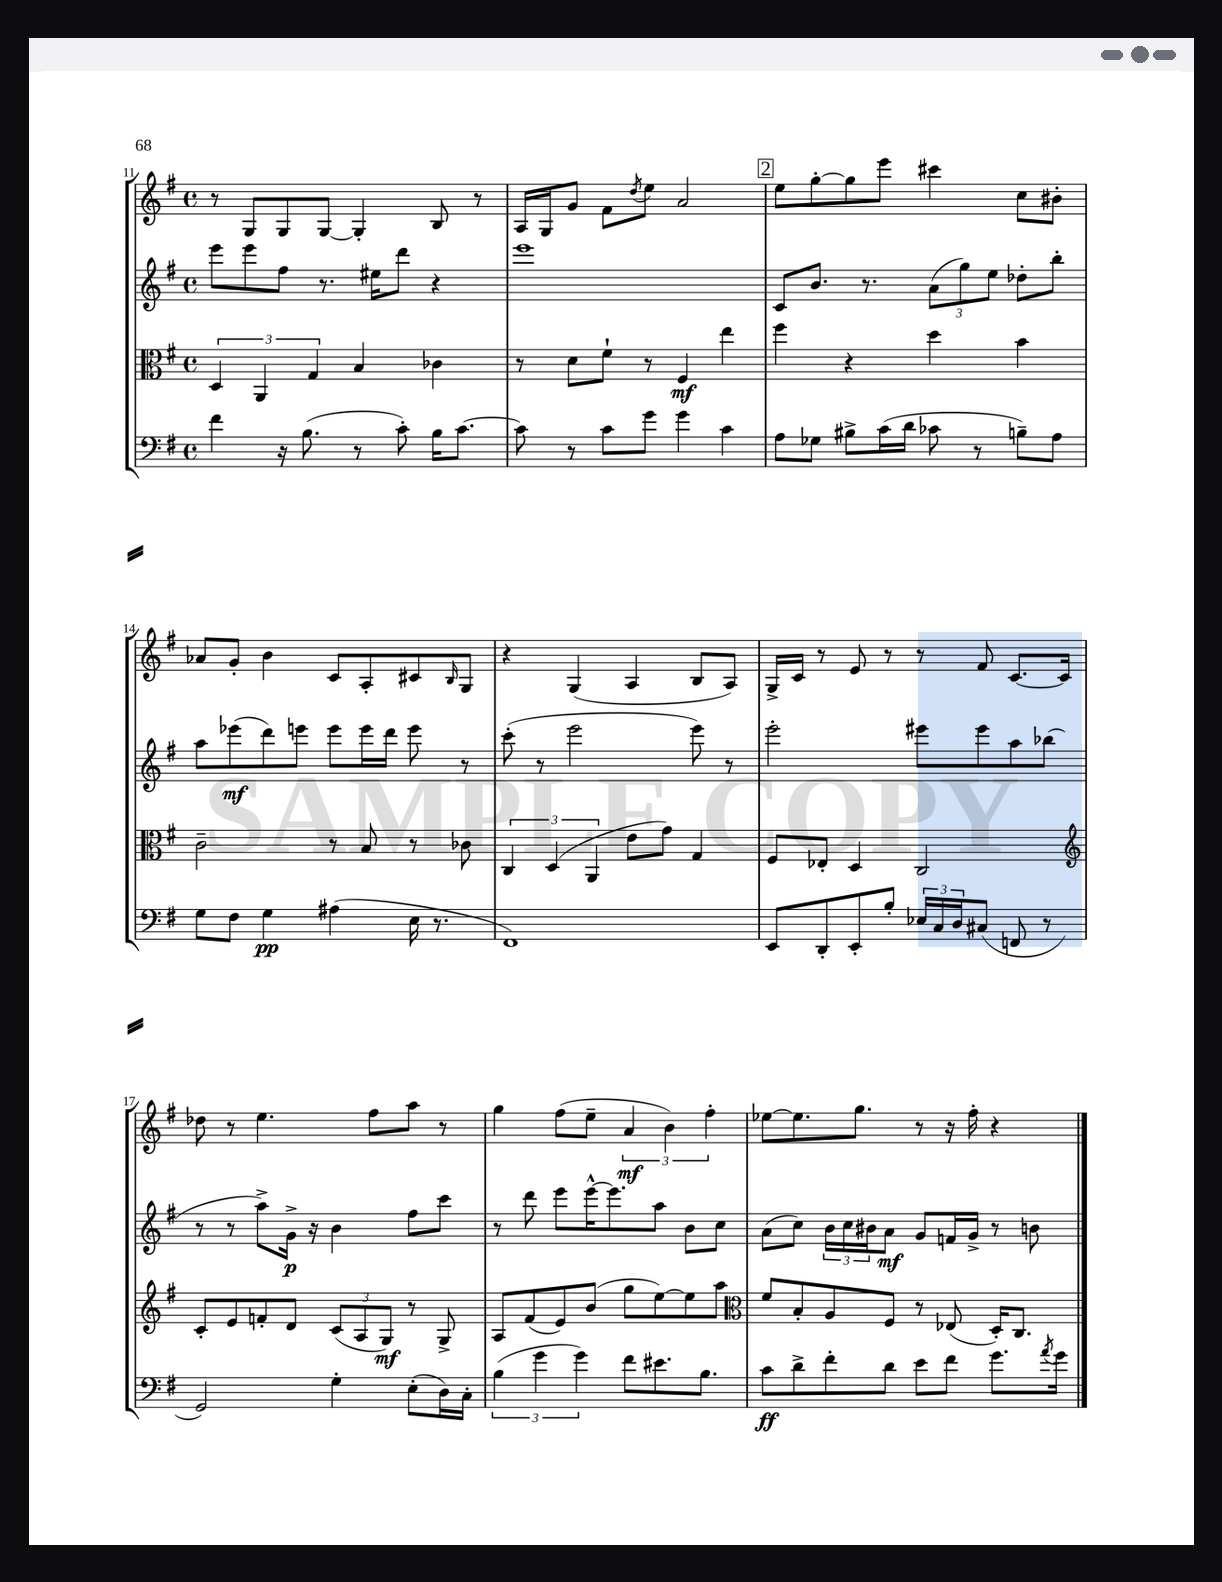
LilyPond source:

<<
\new StaffGroup <<
\new Staff = "s0" {
    \clef treble \key g \major \defaultTimeSignature \time 4/4
    r8 g8 g8 g8~ g4-. b8 r8 |
    a16 g16 g'8 fis'8 \acciaccatura { d''8 } e''8 a'2 |
    \mark \markup { \box "2" } e''8 g''8~-. g''8 e'''8 cis'''4 c''8 bis'8-. |
    aes'8 g'8-. b'4 c'8 a8-. cis'8 \grace { b16 } g8 |
    r4 g4( a4 b8 a8) |
    g16-> c'16 r8 e'8 r8 r8 fis'8 c'8.~ c'16 |
    des''8 r8 e''4. fis''8 a''8 r8 |
    g''4 fis''8( e''8-- \tuplet 3/2 { a'4\mf b'4) fis''4-. } |
    ees''8~ ees''8. g''8. r8 r16 fis''16-. r4 \bar "|." |
}
\new Staff = "s1" {
    \clef treble \key g \major \defaultTimeSignature \time 4/4
    e'''8 e'''8 fis''8 r8. eis''16 d'''8 r4 |
    e'''1 |
    \mark \markup { \box "2" } c'8 b'8. r8. \tuplet 3/2 { a'8( g''8) e''8 } des''8-. b''8-. |
    a''8 ees'''8\mf( d'''8) e'''8 e'''8 e'''16 d'''16 e'''8 r8 |
    c'''8-.( r8 e'''2 e'''8) r8 |
    e'''2-. eis'''8 eis'''8 a''8 bes''8( |
    r8 r8 a''8->) g'16->\p r16 b'4 fis''8 c'''8 |
    r8 d'''8 e'''8 e'''16~-^ e'''8. a''8 b'8 c''8 |
    a'8( c''8) \tuplet 3/2 { b'16 c''16 bis'16 } a'8\mf g'8 f'16 g'16-> r8 b'8 \bar "|." |
}
\new Staff = "s2" {
    \clef alto \key g \major \defaultTimeSignature \time 4/4
    \tuplet 3/2 { d4 a,4 g4 } b4 ces'4 |
    r8 d'8 fis'8-! r8 fis4\mf e''4 |
    \mark \markup { \box "2" } fis''4 r4 d''4 b'4 |
    c'2-- r8 b8 r8 ces'8 |
    \tuplet 3/2 { c4 d4( a,4 } e'8 g'8) g4 |
    fis8 ees8-. d4 c2 |
    \clef treble c'8-. e'8 f'8-. d'8 \tuplet 3/2 { c'8( a8 g8\mf) } r8 g8-> |
    a8 fis'8( e'8) b'8( g''8 e''8~) e''8 a''8 |
    \clef alto fis'8 b8-. a8 fis8 r8 ees8( d16-.) c8. \bar "|." |
}
\new Staff = "s3" {
    \clef bass \key g \major \defaultTimeSignature \time 4/4
    fis'4 r16 b8.( r8 c'8-.) b16 c'8.~ |
    c'8 r8 c'8 g'8 g'4 c'4 |
    \mark \markup { \box "2" } a8 ges8 bis8-> c'16( d'16 ces'8 r8 b8--) a8 |
    g8 fis8 g4\pp ais4( e16 r8. |
    fis,1) |
    e,8 d,8-. e,8-. b8-. \tuplet 3/2 { ees16 c16 d16 } cis8( f,8 r8 |
    g,2) g4-. e8-.( d16) c16-. |
    \tuplet 3/2 { b4( g'4 g'4) } fis'8 eis'8. b8. |
    c'8\ff d'8-> fis'8-. d'8 e'8 fis'8 g'8. \acciaccatura { a'8 } g'16 \bar "|." |
}
>>
>>
\layout { \context { \Score currentBarNumber = #11 } }
